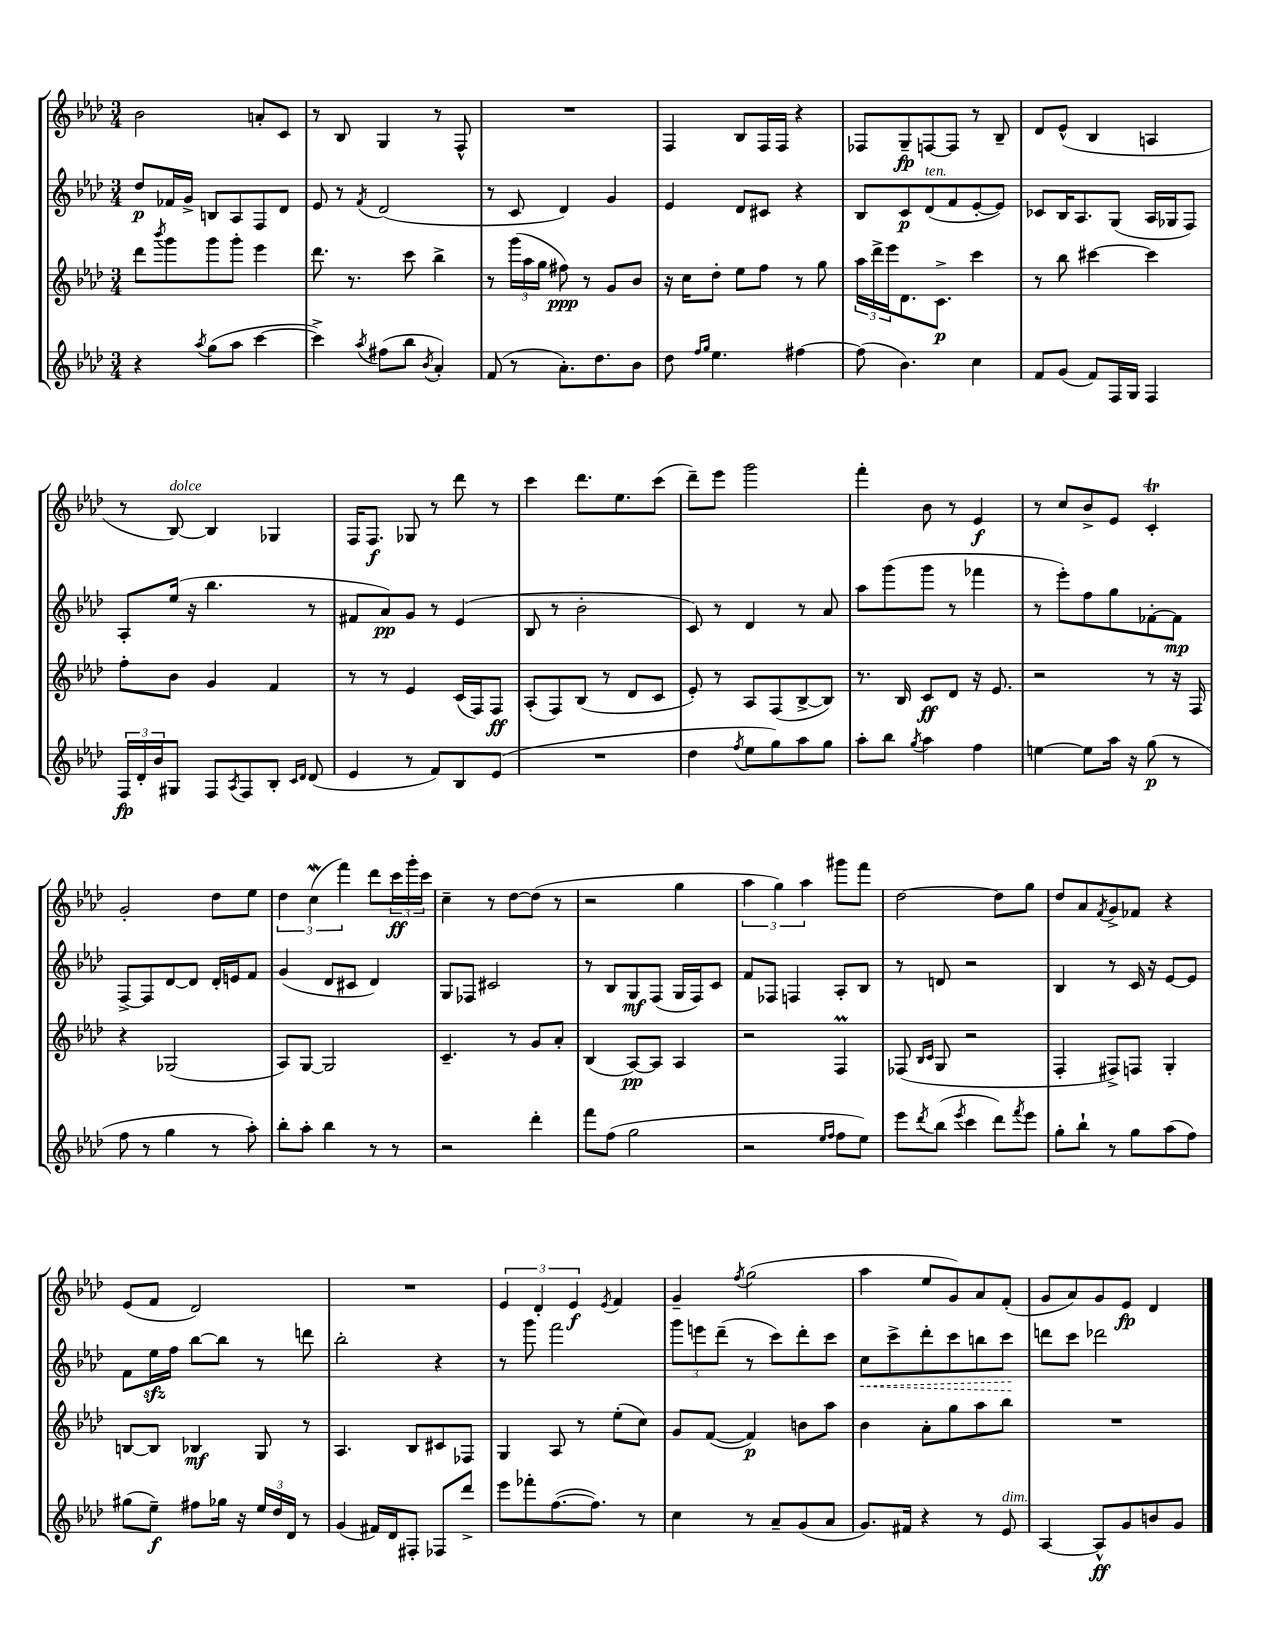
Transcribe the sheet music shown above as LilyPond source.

<<
\new StaffGroup <<
\new Staff = "s0" {
    \clef treble \key aes \major \numericTimeSignature \time 3/4
    bes'2 a'8-. c'8 |
    r8 bes8 g4 r8 f8-^ |
    R2. |
    f4 bes8 f16 f16 r4 |
    fes8 g8--\fp f8~ f8 r8 bes8-- |
    des'8 ees'8-^( bes4 a4 |
    r8 bes8~^\markup { \italic "dolce" }) bes4 ges4 |
    f16 f8.\f ges8 r8 des'''8 r8 |
    c'''4 des'''8. ees''8. c'''8( |
    des'''8--) ees'''8 g'''2 |
    f'''4-. bes'8 r8 ees'4\f |
    r8 c''8 bes'8-> ees'8 c'4-.\trill |
    g'2-. des''8 ees''8 |
    \tuplet 3/2 { des''4 c''4\mordent( f'''4) } des'''8 \tuplet 3/2 { c'''16\ff g'''16-. c'''16 } |
    c''4-- r8 des''8~ des''8( r8 |
    r2 g''4 |
    \tuplet 3/2 { aes''4 g''4) aes''4 } gis'''8 f'''8 |
    des''2~ des''8 g''8 |
    des''8 aes'8 \acciaccatura { f'8 } g'8-> fes'8 r4 |
    ees'8( f'8 des'2) |
    R2. |
    \tuplet 3/2 { ees'4 des'4-. ees'4\f } \acciaccatura { ees'8 } f'4 |
    g'4-- \acciaccatura { f''8 } g''2( |
    aes''4 ees''8 g'8) aes'8 f'8-.( |
    g'8 aes'8) g'8 ees'8\fp des'4 \bar "|." |
}
\new Staff = "s1" {
    \clef treble \key aes \major \numericTimeSignature \time 3/4
    des''8\p fes'16 g'16-> b8 aes8 f8 des'8 |
    ees'8 r8 \acciaccatura { f'8 } des'2( |
    r8 c'8 des'4) g'4 |
    ees'4 des'8 cis'8 r4 |
    bes8 c'8\p des'8^\markup { \italic "ten." }( f'8 ees'8~-. ees'8) |
    ces'8 bes16 aes8. g8( aes16 ges16 f8) |
    aes8-. ees''16( r16 bes''4. r8 |
    fis'8 aes'8\pp) g'8 r8 ees'4( |
    bes8 r8 bes'2-. |
    c'8) r8 des'4 r8 aes'8 |
    aes''8 g'''8( g'''8 r8 fes'''4 |
    r8 ees'''8-.) f''8 g''8 fes'8~-. fes'8\mp |
    f8~-> f8 des'8~ des'8 des'16-. e'16 f'8 |
    g'4( des'8 cis'8 des'4) |
    g8 fes8 cis'2 |
    r8 bes8 g8\mf f8( g16 f16) c'8 |
    f'8 fes8 f4 aes8-. bes8 |
    r8 d'8 r2 |
    bes4 r8 c'16 r16 ees'8~ ees'8 |
    f'8 ees''16\sfz f''16 bes''8~ bes''8 r8 d'''8 |
    bes''2-. r4 |
    r8 g'''8 f'''2 |
    \tuplet 3/2 { g'''8 e'''8 des'''8--( } r8 c'''8) des'''8-. c'''8 |
    \once \override Hairpin.style = #'dashed-line c''8\< c'''8-> des'''8-. c'''8 b''8 c'''8\! |
    d'''8 c'''8 des'''2 \bar "|." |
}
\new Staff = "s2" {
    \clef treble \key aes \major \numericTimeSignature \time 3/4
    des'''8 \acciaccatura { bes'''8 } g'''8 g'''8 g'''8-. ees'''4 |
    des'''8. r8. c'''8 bes''4-> |
    r8 \tuplet 3/2 { g'''16( aes''16 g''16 } fis''8\ppp) r8 g'8 bes'8 |
    r16 c''16 des''8-. ees''8 f''8 r8 g''8 |
    \tuplet 3/2 { aes''16 des'''16-> ees'''16 } des'8. c'8.->\p c'''4 |
    r8 bes''8 cis'''4~ cis'''4 |
    f''8-. bes'8 g'4 f'4 |
    r8 r8 ees'4 c'16( f16) f8\ff |
    aes8-.( f8) bes8( r8 des'8 c'8 |
    ees'8-.) r8 aes8 f8( bes8~-> bes8) |
    r8. bes16 c'8\ff des'8 r16 ees'8. |
    r2 r8 r16 f16 |
    r4 ges2( |
    aes8) g8~ g2 |
    c'4.-- r8 g'8 aes'8-. |
    bes4( aes8~\pp) aes8 aes4 |
    r2 f4\prall |
    fes8( \grace { bes16 c'16 } g8 r2 |
    f4-. fis8->) f8 g4-. |
    b8~ b8 bes4\mf g8 r8 |
    aes4. bes8 cis'8 fes8 |
    g4 aes8 r8 ees''8-.( c''8) |
    g'8 f'8~( f'4\p) b'8 aes''8 |
    bes'4 aes'8-. g''8 aes''8 bes''8 |
    R2. \bar "|." |
}
\new Staff = "s3" {
    \clef treble \key aes \major \numericTimeSignature \time 3/4
    r4 \acciaccatura { aes''8 } g''8( aes''8 c'''4~ |
    c'''4->) \acciaccatura { aes''8 } fis''8( bes''8 \acciaccatura { bes'8 } aes'4-.) |
    f'8( r8 aes'8.-.) des''8. bes'8 |
    des''8 \grace { f''16 g''16 } ees''4. fis''4~ |
    fis''8( bes'4.) c''4 |
    f'8 g'8( f'8) f16 g16 f4 |
    \tuplet 3/2 { f16\fp des'16-. bes'16 } gis8 f8 \acciaccatura { aes8 } f8 bes8-. \grace { c'16 des'16 } des'8( |
    ees'4 r8 f'8) bes8 ees'8( |
    R2. |
    des''4 \acciaccatura { f''8 } ees''8 g''8) aes''8 g''8 |
    aes''8-. bes''8 \acciaccatura { g''8 } aes''4 f''4 |
    e''4~ e''8 aes''16 r16 g''8\p( r8 |
    f''8 r8 g''4 r8 aes''8-.) |
    bes''8-. aes''8-. bes''4 r8 r8 |
    r2 des'''4-. |
    f'''8 f''8( g''2 |
    r2 \grace { ees''16 f''16 } f''8 ees''8) |
    ees'''8 \acciaccatura { des'''8 } bes''8( \acciaccatura { ees'''8 } c'''4 des'''8) \acciaccatura { f'''8 } ees'''8 |
    g''8-. bes''8-! r8 g''8 aes''8( f''8) |
    gis''8( ees''8--\f) fis''8 ges''16 r16 \tuplet 3/2 { ees''16 des''16 des'16 } r8 |
    g'4( fis'16) des'16 fis8-. fes8 des'''8-> |
    ees'''8 fes'''8-. f''8.~( f''8.) r8 |
    c''4 r8 aes'8-- g'8( aes'8 |
    g'8.) fis'16 r4 r8 ees'8^\markup { \italic "dim." } |
    aes4~ aes8-^\ff g'8 b'8 g'8 \bar "|." |
}
>>
>>
\layout { \context { \Score \remove "Bar_number_engraver" } }
